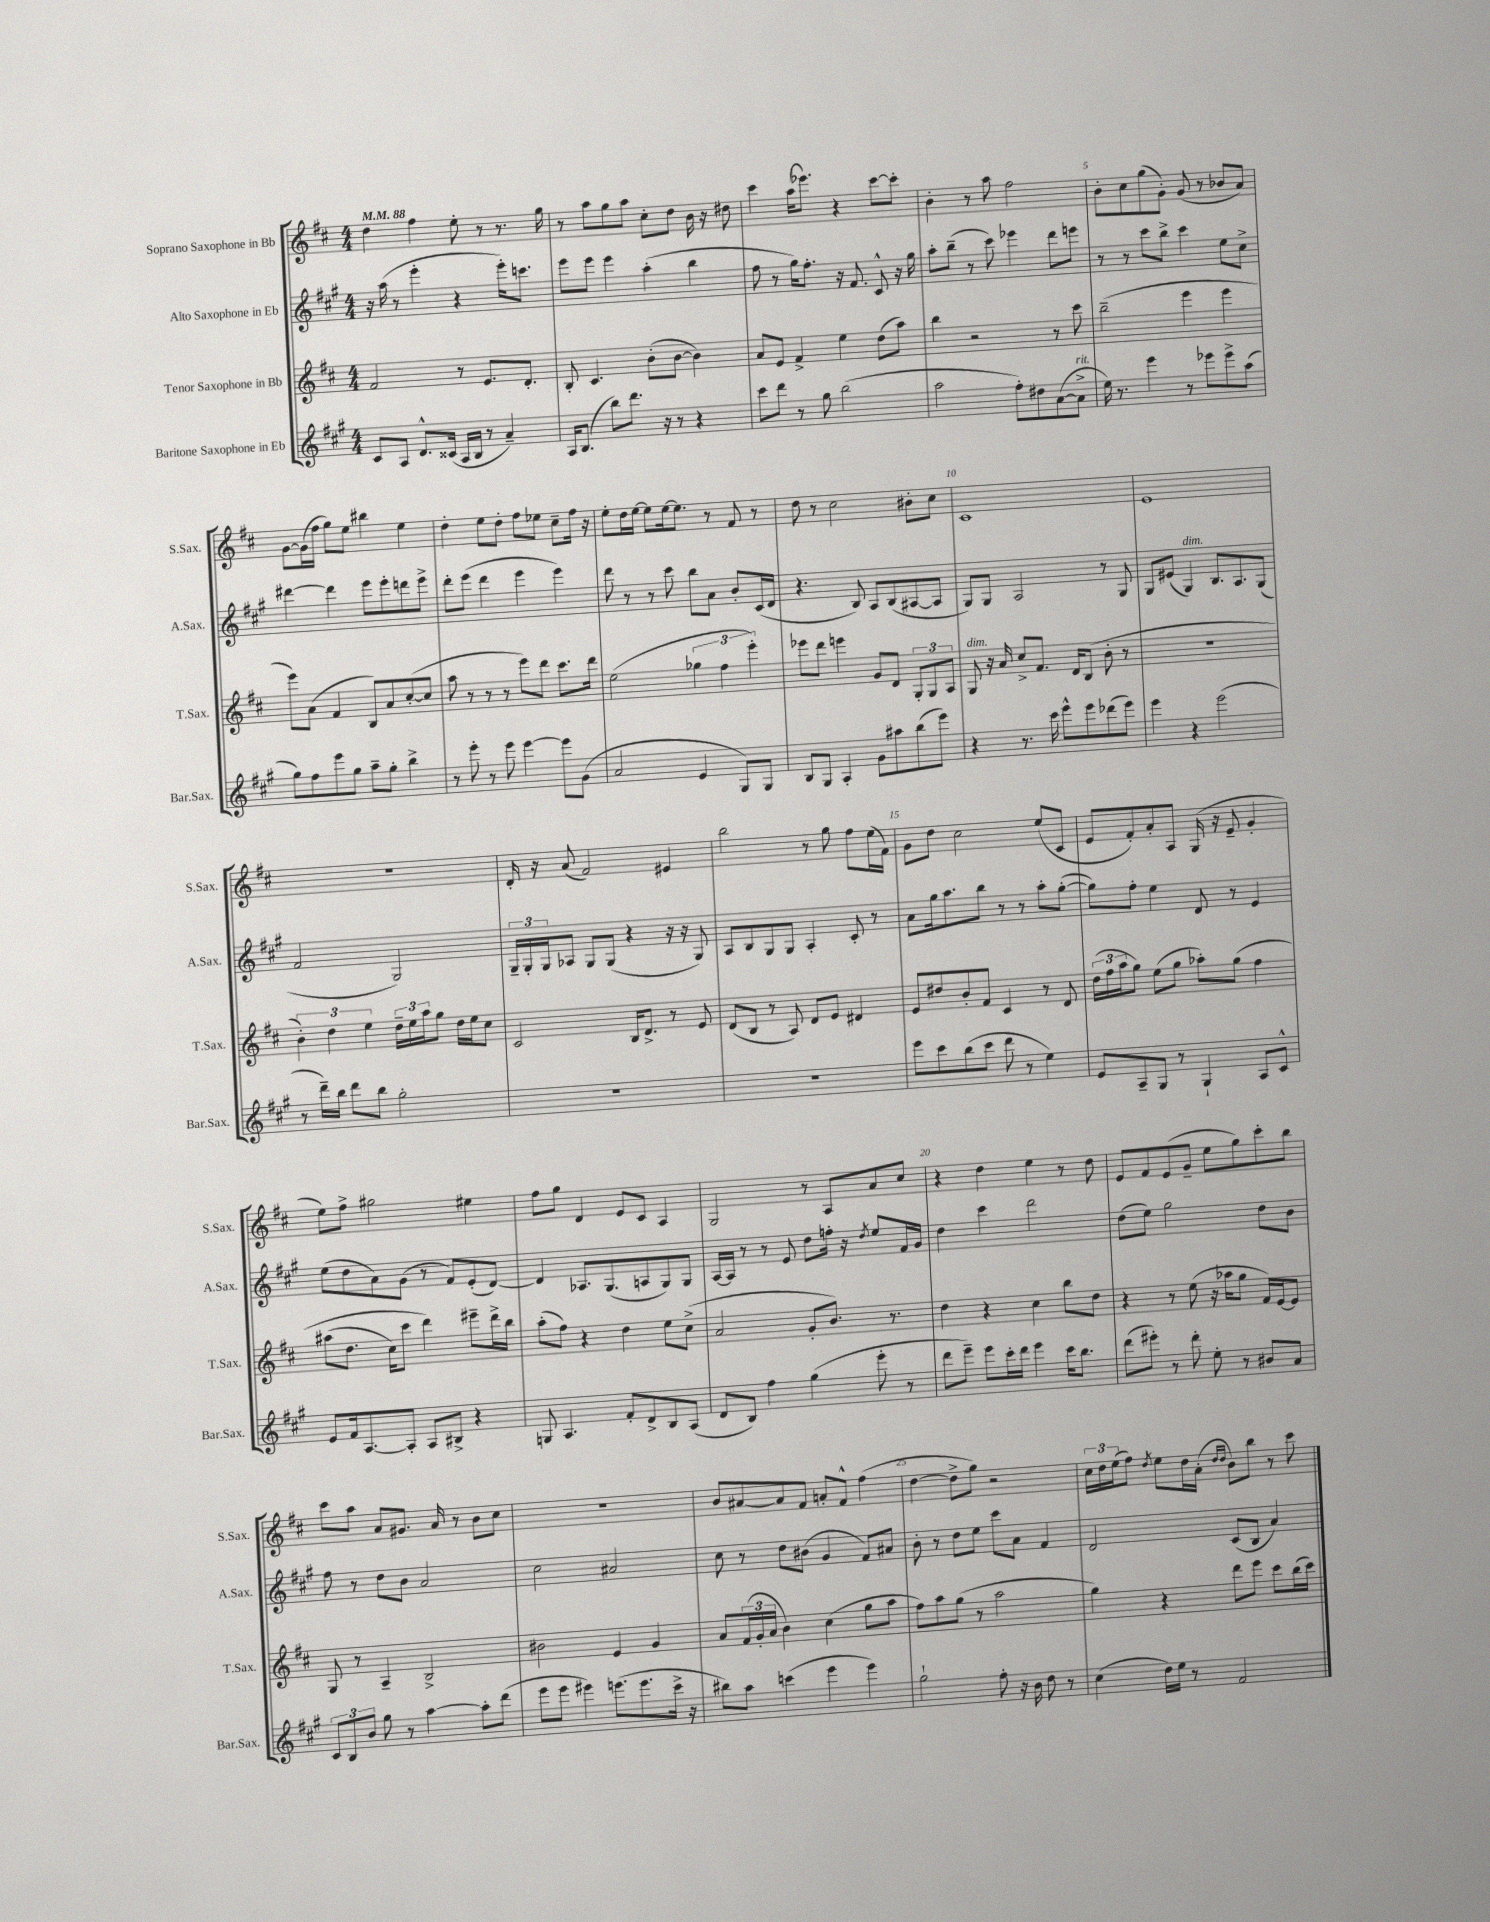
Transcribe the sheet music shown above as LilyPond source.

<<
\new StaffGroup <<
\new Staff = "s0" \with { instrumentName = "Soprano Saxophone in Bb" shortInstrumentName = "S.Sax." } {
    \clef treble \key d \major \numericTimeSignature \time 4/4 \tempo 4 = 88
    d''4 fis''4 e''8-. r8 r8. g''16 |
    r8 a''8 g''8 a''8 cis''8-. d''8 b'16 r16 dis''8 |
    cis'''4 a''16( ees'''8.) r4 cis'''8~ cis'''8-. |
    b'4-. r8 a''8 fis''2 |
    b'8-. cis''8 g''8( g'8-.) g'8( r8 bes'8 a'8) |
    g'8~ g'16( fis''16 g''8) e''8 bis''4 e''4 |
    d''4-. e''8 d''8-. fis''8 ees''8 cis''8-- fis''16 r16 |
    e''8-. d''16 e''16~ e''8 e''16~ e''8. r8 fis'8 r8 |
    d''8 r8 cis''2 bis'8-. cis''8 |
    cis'1 |
    e'1 |
    R1 |
    d'16-. r16 a'8( fis'2) eis'4 |
    b''2 r8 g''8 fis''8 e''16( fis'16) |
    g'8 d''8 cis''2 e''8( cis'8 |
    e'8 fis'8-.) a'8-. a8 g16( r16 e'8-- g'4-. |
    e''8) fis''8-> gis''2 eis''4 |
    fis''8 g''8 d'4 e'8 cis'8 a4 |
    g2 r8 a8 a'8 cis''8 |
    r4 d''4 e''4 r8 d''8 |
    e'8 fis'8 e'8( g'8-- e''8 g''8) cis'''8-. b''8 |
    cis'''8 a''8 a'8 gis'8. a'16 r8 b'8 cis''8 |
    R1 |
    b'8 ais'8~ ais'8 fis'8 a'8-. fis'8-^ fis''4( |
    d''4~ d''8-> g''8) r2 |
    \tuplet 3/2 { cis''16 d''16 e''16( } fis''8) \acciaccatura { d''8 } e''8 d''16 a'16-.( \grace { d''16 d''16 } b'8) b''8 r8 cis'''8 \bar "|." |
}
\new Staff = "s1" \with { instrumentName = "Alto Saxophone in Eb" shortInstrumentName = "A.Sax." } {
    \clef treble \key a \major \numericTimeSignature \time 4/4
    r16 a''16( r8 e'''4-. r4 e'''16-.) c'''8. |
    e'''8 e'''8 e'''4 a''4-.( b''4 |
    fis''8 r8 gis''16) fis''8.-. r16 fis'8. cis'8-^ r16 gis''16 |
    a''8-. b''8--( r8 cis'''8) ees'''4 d'''8 e'''8 |
    r8 r8 cis'''8 b''8-> cis'''4 e''8 cis''8-> |
    dis'''4~ dis'''4 e'''8 e'''8-. d'''8 e'''8-> |
    d'''8-. e'''8( d'''4 e'''4 e'''4) |
    d'''8 r8 r8 cis'''8 b''8 a'8 b'8-. cis'16( d'16 |
    r4. b8) a8 b8( ais8~ ais8 |
    gis8) gis8 a2 r8 gis8 |
    gis8 eis'8( gis4^\markup { \italic "dim." }) b8. a8. gis8( |
    fis'2 gis2) |
    \tuplet 3/2 { gis16-- gis16-. gis16 } aes8 gis8 gis8( r4 r16 r16 gis8) |
    a8 b8 gis8 gis8 a4-. cis'8-. r8 |
    a'8 gis''16 a''8. b''8 r8 r8 a''8-. gis''8~-.( |
    gis''8) fis''8-. e''4 d'8 r8 e'4 |
    e''8( d''8 a'8) gis'8( r8 fis'8) e'8-.( d'8~) |
    d'4 aes8. gis8.( a8 gis8) gis8 |
    a16~ a16 r8 r8 e'8 d''8 f''16-. r16 \acciaccatura { d''8 } e''8 fis'16 gis'16 |
    d''4 cis'''4 d'''2 |
    d''8( e''8) gis''2 d''8 b'8 |
    fis''8 r8 d''8 b'8 a'2 |
    cis''2 ais'2 |
    cis''8 r8 d''8 bis'8( gis'4 fis'8) ais'8 |
    b'8-. r8 d''8 e''8 cis'''8 a'8 fis'4 |
    d'2 cis'8( b8 a'4) \bar "|." |
}
\new Staff = "s2" \with { instrumentName = "Tenor Saxophone in Bb" shortInstrumentName = "T.Sax." } {
    \clef treble \key d \major \numericTimeSignature \time 4/4
    fis'2 r8 e'8. d'8.-. |
    b8-. cis'4. b'8-.( b'8~ b'4) |
    a'8 e'8 fis'4-> e''4 d''8( a''8) |
    b''4 r2 r8 cis'''8 |
    b''2--( e'''4 e'''4 |
    e'''8) a'8( fis'4 b8) a'8 cis''8~-.( cis''8 |
    a''8 r8 r8 r8 e'''8) d'''8 cis'''8. d'''16 |
    e''2( \tuplet 3/2 { ges''4 fis''4 e'''4-.) } |
    ees'''8 d'''8 e'''4 g'8 d'8 \tuplet 3/2 { g8-. g8 a8 } |
    g8^\markup { \italic "dim." } r16 a'16 cis''8-> fis'8. d'16 b8( b'8-. r8 |
    r1 |
    \tuplet 3/2 { b'4-.) d''4 e''4 } \tuplet 3/2 { d''16-- e''16 a''16 } g''8 d''16 e''16 cis''8 |
    cis'2 b16 d'8.-> r8 e'8 |
    d'8( b8 r8 a8) d'8 e'8 dis'4 |
    e'8 dis''8 b'8-. fis'8 cis'4 r8 d'8 |
    \tuplet 3/2 { d''16( fis''16 a''16 } g''8) e''8( g''8 aes''8-.) g''8\( fis''4 |
    ais''8( d''8. cis''16) cis'''8 d'''4\) eis'''8-- d'''16-> b''16 |
    a''8-.( fis''8) r4 d''4 e''8 cis''8->( |
    a'2 g'8-. b'8.) r8. |
    d''4 r4 cis''4 b''8 d''8 |
    r4 r8 e''8( r16 aes''16 g''8 fis'16) e'16~ e'8 |
    g8 r8 a4-- b2-> |
    bis'2 e'4 g'4 |
    a'8 \tuplet 3/2 { fis'16( g'16-. a'16 } b'4) cis''4( g''8 a''8 |
    fis''8) a''8 g''8( r8 a''2 |
    g''4) r4 d'''8 e'''8 cis'''8 b''16( cis'''16) \bar "|." |
}
\new Staff = "s3" \with { instrumentName = "Baritone Saxophone in Eb" shortInstrumentName = "Bar.Sax." } {
    \clef treble \key a \major \numericTimeSignature \time 4/4
    cis'8 a8 d'8.-^ cisis'16( a16 b16 r8 a'4--) |
    a16 b8.( b''8) d'''8. r16 r8 r4 |
    cis'''8 d'''8 r8 gis''8 b''2( |
    a''2 fis''8-.) dis''8 a'8~( a'8->^\markup { \italic "rit." } |
    e''16) r8. e'''4 r8 ees'''8 ees'''8-> a''8( |
    gis''8) fis''8 e'''8 gis''8 a''8-- gis''8-. b''4-> |
    r8 e'''8-. r8 e'''8 e'''4~ e'''8 gis'8( |
    a'2 e'4 gis8) gis8 |
    b8 gis8 a4-. gis'8 ais''8 b''8( e'''8) |
    r4 r8. cis'''16 e'''8-^ e'''8 des'''8( e'''8) |
    e'''4 r4 e'''2( |
    r8 d'''16--) b''16 d'''8 b''8 gis''2-. |
    R1 |
    R1 |
    e'''8 cis'''8 b''8( cis'''8 d'''8 r8 e''4) |
    e'8 a8-- gis8 r8 gis4-! a8 cis'8-^ |
    e'8 fis'16 a8.~ a8-. a8 bis8-> r4 |
    g8 a4. fis'8-. d'8-> b8 a8( |
    d'8 b8) fis''4 gis''4( e'''8-. r8 |
    d'''8 e'''8--) e'''8 cis'''16-. d'''16 e'''4 cis'''16 b''8. |
    d'''8( eis'''8-.) r8 d'''8-. e''8-. r8 bis'8 a'8 |
    \tuplet 3/2 { cis'8 b8 b'8 } gis''8 r8 a''4~ a''8-. d'''8( |
    e'''8 e'''8 eis'''4) e'''8.( e'''8. cis'''16-> r16 |
    bis''8) a''8 c'''4( e'''4 e'''4) |
    gis''2-! fis''8-. r16 b'16 d''8 r8 |
    cis''4( d''16) e''16 r8 fis'2 \bar "|." |
}
>>
>>
\layout { \context { \Score \override BarNumber.break-visibility = ##(#f #t #t) barNumberVisibility = #(every-nth-bar-number-visible 5) } }
